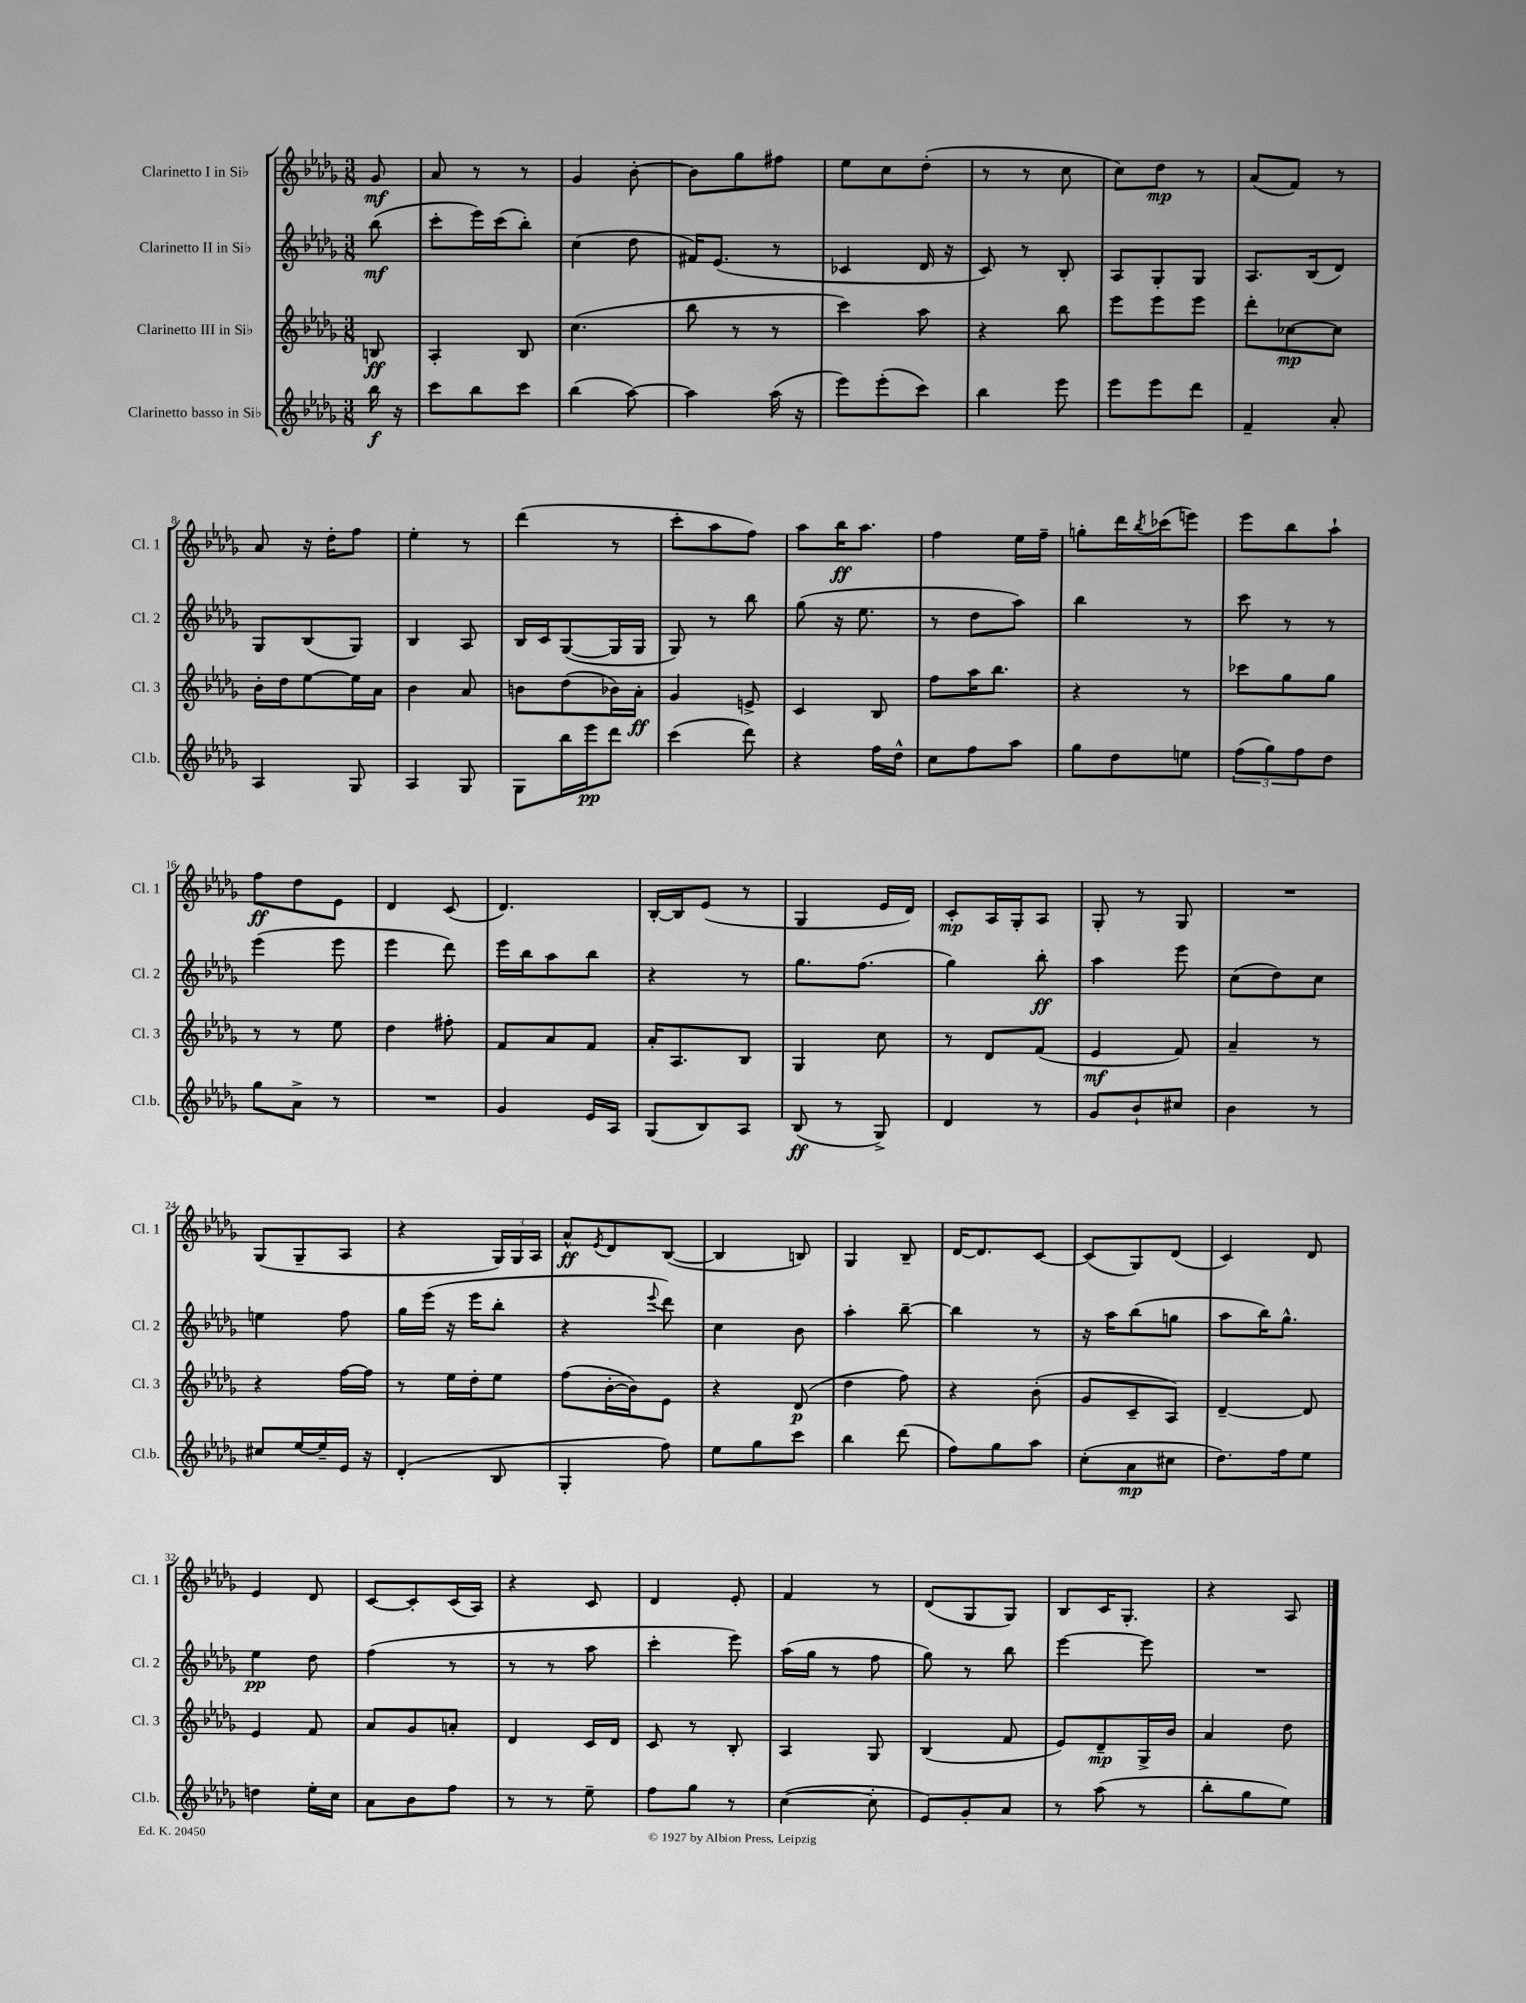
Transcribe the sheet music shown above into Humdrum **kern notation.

**kern	**dynam	**kern	**dynam	**kern	**dynam	**kern	**dynam
*part4	*part4	*part3	*part3	*part2	*part2	*part1	*part1
*staff4	*staff4	*staff3	*staff3	*staff2	*staff2	*staff1	*staff1
*I"Clarinetto basso in Si♭	*	*I"Clarinetto III in Si♭	*	*I"Clarinetto II in Si♭	*	*I"Clarinetto I in Si♭	*
*I'Cl.b.	*	*I'Cl. 3	*	*I'Cl. 2	*	*I'Cl. 1	*
*clefG2	*	*clefG2	*	*clefG2	*	*clefG2	*
*k[b-e-a-d-g-]	*	*k[b-e-a-d-g-]	*	*k[b-e-a-d-g-]	*	*k[b-e-a-d-g-]	*
*M3/8	*	*M3/8	*	*M3/8	*	*M3/8	*
=	=	=	=	=	=	=	=
16bb-\	f	8Bn/	ff	(8bb-\	mf	8g-/	mf
16r	.	.	.	.	.	.	.
=1	=1	=1	=1	=1	=1	=1	=1
8ccc\L	.	4A-'/	.	8ccc'\L	.	8a-/	.
8bb-\	.	.	.	16eee-\L)	.	8r	.
.	.	.	.	(16ccc\J	.	.	.
8ccc\J	.	8B-/	.	8bb-'\J)	.	8r	.
=2	=2	=2	=2	=2	=2	=2	=2
(4bb-\	.	(4.cc\	.	(4cc\	.	4g-/	.
[8aa-\)	.	.	.	8dd-\	.	[8b-'\	.
=3	=3	=3	=3	=3	=3	=3	=3
4aa-\]	.	8bb-\	.	16f#X/KL)	.	8b-\L]	.
.	.	.	.	(8.e-/J	.	.	.
.	.	8r	.	.	.	8gg-\	.
(16aa-\	.	8r	.	8r	.	8ff#X\J	.
16r	.	.	.	.	.	.	.
=4	=4	=4	=4	=4	=4	=4	=4
8eee-\L)	.	4ccc\)	.	4c-X/	.	8ee-\L	.
(8eee-'\	.	.	.	.	.	8cc\	.
8ccc\J)	.	8aa-\	.	16d-/	.	(8dd-'\J	.
.	.	.	.	16r	.	.	.
=5	=5	=5	=5	=5	=5	=5	=5
4bb-\	.	4r	.	8c/)	.	8r	.
.	.	.	.	8r	.	8r	.
8eee-\	.	8bb-\	.	8B-'/	.	8cc\	.
=6	=6	=6	=6	=6	=6	=6	=6
8eee-\L	.	8eee-\L	.	8A-/L	.	8cc\L)	.
8eee-\	.	8eee-\	.	8G-'/	.	8dd-\J	mp
8ddd-\J	.	8eee-\J	.	8G-/J	.	8r	.
=7	=7	=7	=7	=7	=7	=7	=7
4f~/	.	8ddd-'\L	.	8.A-/L	.	(8a-/L	.
.	.	[8cc-X\	mp	.	.	8f/J)	.
.	.	.	.	(16B-/k	.	.	.
8a-'/	.	8cc-\J]	.	8d-/J)	.	8r	.
!!LO:LB:g=z
=8	=8	=8	=8	=8	=8	=8	=8
4A-/	.	16b-'\LL	.	8G-/L	.	8a-/	.
.	.	16dd-\J	.	.	.	.	.
.	.	[8ee-\	.	(8B-/	.	16r	.
.	.	.	.	.	.	16dd-'\KL	.
8G-/	.	16ee-\L]	.	8G-/J)	.	8ff\J	.
.	.	16a-\JJ	.	.	.	.	.
=9	=9	=9	=9	=9	=9	=9	=9
4A-/	.	4b-\	.	4B-/	.	4ee-'\	.
8G-/	.	8a-/	.	8A-/	.	8r	.
=10	=10	=10	=10	=10	=10	=10	=10
8G-\L	.	8bn\L	.	16B-/LL	.	(4ddd-\	.
.	.	.	.	16c/J	.	.	.
16bb-\L	.	(8dd-\	.	([8G-/	.	.	.
16eee-\J	pp	.	.	.	.	.	.
8ddd-\J	.	16b-X\L)	.	16G-/L]	.	8r	.
.	.	16a-'\JJ	ff	16G-/JJ	.	.	.
=11	=11	=11	=11	=11	=11	=11	=11
(4ccc\	.	4g-/	.	8G-/)	.	8ccc'\L	.
.	.	.	.	8r	.	8aa-\	.
8ddd-\)	.	8en^/	.	8bb-\	.	8ff\J)	.
=12	=12	=12	=12	=12	=12	=12	=12
4r	.	4c/	.	(8gg-\	.	8aa-\L	.
.	.	.	.	16r	.	16bb-\K	ff
.	.	.	.	8.ee-\	.	8.aa-\J	.
16ff\LL	.	8B-/	.	.	.	.	.
16dd-^^\JJ	.	.	.	.	.	.	.
=13	=13	=13	=13	=13	=13	=13	=13
8cc\L	.	8ff\L	.	8r	.	4ff\	.
8ff\	.	16aa-\K	.	8dd-\L	.	.	.
.	.	8.bb-\J	.	.	.	.	.
8aa-\J	.	.	.	8aa-\J)	.	16ee-\LL	.
.	.	.	.	.	.	16ff~\JJ	.
=14	=14	=14	=14	=14	=14	=14	=14
8gg-\L	.	4r	.	4bb-\	.	8ggn'\L	.
8dd-\	.	.	.	.	.	16ddd-\L	.
.	.	.	.	.	.	8qbb-/	.
.	.	.	.	.	.	(16ccc-X\J	.
8een\J	.	8r	.	8r	.	8eeen\J)	.
=15	=15	=15	=15	=15	=15	=15	=15
(12ff\L	.	8ccc-X\L	.	8ccc\	.	8eee-\L	.
12gg-\)	.	.	.	.	.	.	.
.	.	8gg-\	.	8r	.	8bb-\	.
12ff\	.	.	.	.	.	.	.
8dd-\J	.	8gg-\J	.	8r	.	8aa-`\J	.
!!LO:LB:g=z
=16	=16	=16	=16	=16	=16	=16	=16
8gg-\L	.	8r	.	(4eee-\	.	8ff\L	ff
8a-^\J	.	8r	.	.	.	8dd-\	.
8r	.	8ee-\	.	8eee-\	.	8e-\J	.
=17	=17	=17	=17	=17	=17	=17	=17
4.r	.	4dd-\	.	4eee-\	.	4d-/	.
.	.	8ff#X'\	.	8ddd-\)	.	(8c/	.
=18	=18	=18	=18	=18	=18	=18	=18
4g-/	.	8f/L	.	16eee-\LL	.	4.d-/)	.
.	.	.	.	16bb-\J	.	.	.
.	.	8a-/	.	8aa-\	.	.	.
16e-/LL	.	8f/J	.	8bb-\J	.	.	.
16A-/JJ	.	.	.	.	.	.	.
=19	=19	=19	=19	=19	=19	=19	=19
(8G-/L	.	16a-'/KL	.	4r	.	[16B-'/LL	.
.	.	8.A-/	.	.	.	16B-/J]	.
8B-/)	.	.	.	.	.	(8e-/J	.
8A-/J	.	8B-/J	.	8r	.	8r	.
=20	=20	=20	=20	=20	=20	=20	=20
(8B-/	ff	4G-/	.	8.gg-\L	.	4G-/	.
8r	.	.	.	.	.	.	.
.	.	.	.	(8.ff\J	.	.	.
8G-^/)	.	8cc\	.	.	.	16e-/LL	.
.	.	.	.	.	.	16d-/JJ)	.
=21	=21	=21	=21	=21	=21	=21	=21
4d-/	.	8r	.	4gg-\)	.	8c'/L	mp
.	.	8d-/L	.	.	.	16A-/L	.
.	.	.	.	.	.	16G-'/J	.
8r	.	(8f/J	.	8bb-'\	ff	8A-/J	.
=22	=22	=22	=22	=22	=22	=22	=22
8g-/L	.	4e-/	mf	4aa-\	.	8G-'/	.
8b-`/	.	.	.	.	.	8r	.
8cc#X/J	.	8f/)	.	8eee-\	.	8G-/	.
=23	=23	=23	=23	=23	=23	=23	=23
4b-\	.	4a-~/	.	(8cc\L	.	4.r	.
.	.	.	.	8dd-\)	.	.	.
8r	.	8r	.	8cc\J	.	.	.
!!LO:LB:g=z
=24	=24	=24	=24	=24	=24	=24	=24
8cc#X/L	.	4r	.	4een\	.	(8G-/L	.
[16ee-/L	.	.	.	.	.	8G-~/	.
16ee-~/]	.	.	.	.	.	.	.
16e-/JJ	.	[16ff\LL	.	8ff\	.	8A-/J	.
16r	.	16ff\JJ]	.	.	.	.	.
=25	=25	=25	=25	=25	=25	=25	=25
(4d-'/	.	8r	.	16gg-\LL	.	4r	.
.	.	.	.	(16eee-\JJ	.	.	.
.	.	16ee-\LL	.	16r	.	.	.
.	.	16dd-'\J	.	16eee-\KL	.	.	.
8B-/	.	8ee-\J	.	8bb-'\J	.	24G-/LL)	.
.	.	.	.	.	.	24G-/	.
.	.	.	.	.	.	24A-/JJ	.
=26	=26	=26	=26	=26	=26	=26	=26
4G-'/	.	(8ff\L	.	4r	.	8a-^^/L	ff
.	.	.	.	.	.	8qe-/	.
.	.	[16b-'\L	.	.	.	8d-/	.
.	.	16b-\J])	.	.	.	.	.
.	.	.	.	8qqeee-/	.	.	.
8ff\)	.	8e-\J	.	8ddd-\)	.	([8B-/J	.
=27	=27	=27	=27	=27	=27	=27	=27
8ee-\L	.	4r	.	4cc\	.	4B-/]	.
8gg-\	.	.	.	.	.	.	.
8ccc\J	.	(8d-/	p	8b-\	.	8Bn/)	.
=28	=28	=28	=28	=28	=28	=28	=28
4bb-\	.	4dd-\	.	4aa-'\	.	4G-/	.
(8ddd-\	.	8ff\)	.	[8bb-~\	.	8B-~/	.
=29	=29	=29	=29	=29	=29	=29	=29
8ff\L)	.	4r	.	4bb-\]	.	[16d-/KL	.
.	.	.	.	.	.	8.d-/]	.
8gg-\	.	.	.	.	.	.	.
8aa-\J	.	(8b-'\	.	8r	.	[8c/J	.
=30	=30	=30	=30	=30	=30	=30	=30
(8cc'\L	.	8g-/L	.	16r	.	(8c/L]	.
.	.	.	.	16aa-\KL	.	.	.
8a-\	mp	8c~/	.	(8bb-\	.	8G-/)	.
8cc#X\J	.	8A-/J)	.	8ggn\J	.	(8d-/J	.
=31	=31	=31	=31	=31	=31	=31	=31
8.dd-\L)	.	[4d-~/	.	8aa-\L	.	4c/)	.
.	.	.	.	16bb-\K)	.	.	.
16ff\k	.	.	.	8.gg-^^\J	.	.	.
8ee-\J	.	8d-/]	.	.	.	8d-/	.
!!LO:LB:g=z
=32	=32	=32	=32	=32	=32	=32	=32
4ddn\	.	4e-/	.	4ee-\	pp	4e-/	.
16ee-'\LL	.	8f/	.	8dd-\	.	8d-/	.
16cc\JJ	.	.	.	.	.	.	.
=33	=33	=33	=33	=33	=33	=33	=33
8a-\L	.	8a-/L	.	(4ff\	.	[8c/L	.
8b-\	.	8g-/	.	.	.	8c'/]	.
8ff\J	.	8an'/J	.	8r	.	(16c/L	.
.	.	.	.	.	.	16A-/JJ)	.
=34	=34	=34	=34	=34	=34	=34	=34
8r	.	4d-/	.	8r	.	4r	.
8r	.	.	.	8r	.	.	.
8ee-~\	.	16c/LL	.	8aa-\	.	8c/	.
.	.	16d-/JJ	.	.	.	.	.
=35	=35	=35	=35	=35	=35	=35	=35
8ff\L	.	8c/	.	4ccc'\	.	4d-/	.
8gg-\J	.	8r	.	.	.	.	.
8r	.	8B-'/	.	8eee-\)	.	8e-'/	.
=36	=36	=36	=36	=36	=36	=36	=36
([4cc\	.	4A-/	.	(16aa-\LL	.	4f/	.
.	.	.	.	16gg-\JJ	.	.	.
.	.	.	.	8r	.	.	.
8cc'\]	.	8G-/	.	8ff\	.	8r	.
=37	=37	=37	=37	=37	=37	=37	=37
8e-/L)	.	(4B-/	.	8gg-\)	.	(8d-/L	.
8g-'/	.	.	.	8r	.	8G-/	.
8a-/J	.	8f/	.	8bb-\	.	8G-/J)	.
=38	=38	=38	=38	=38	=38	=38	=38
8r	.	8e-/L)	.	[4eee-\	.	8B-/L	.
(8aa-\	.	8d-~/	mp	.	.	16c/K	.
.	.	.	.	.	.	8.G-'/J	.
8r	.	16G-^/L	.	8eee-\]	.	.	.
.	.	16b-/JJ	.	.	.	.	.
=39	=39	=39	=39	=39	=39	=39	=39
8bb-'\L	.	4a-/	.	4.r	.	4r	.
8gg-\	.	.	.	.	.	.	.
8ee-\J)	.	8dd-\	.	.	.	8A-/	.
==	==	==	==	==	==	==	==
*-	*-	*-	*-	*-	*-	*-	*-
